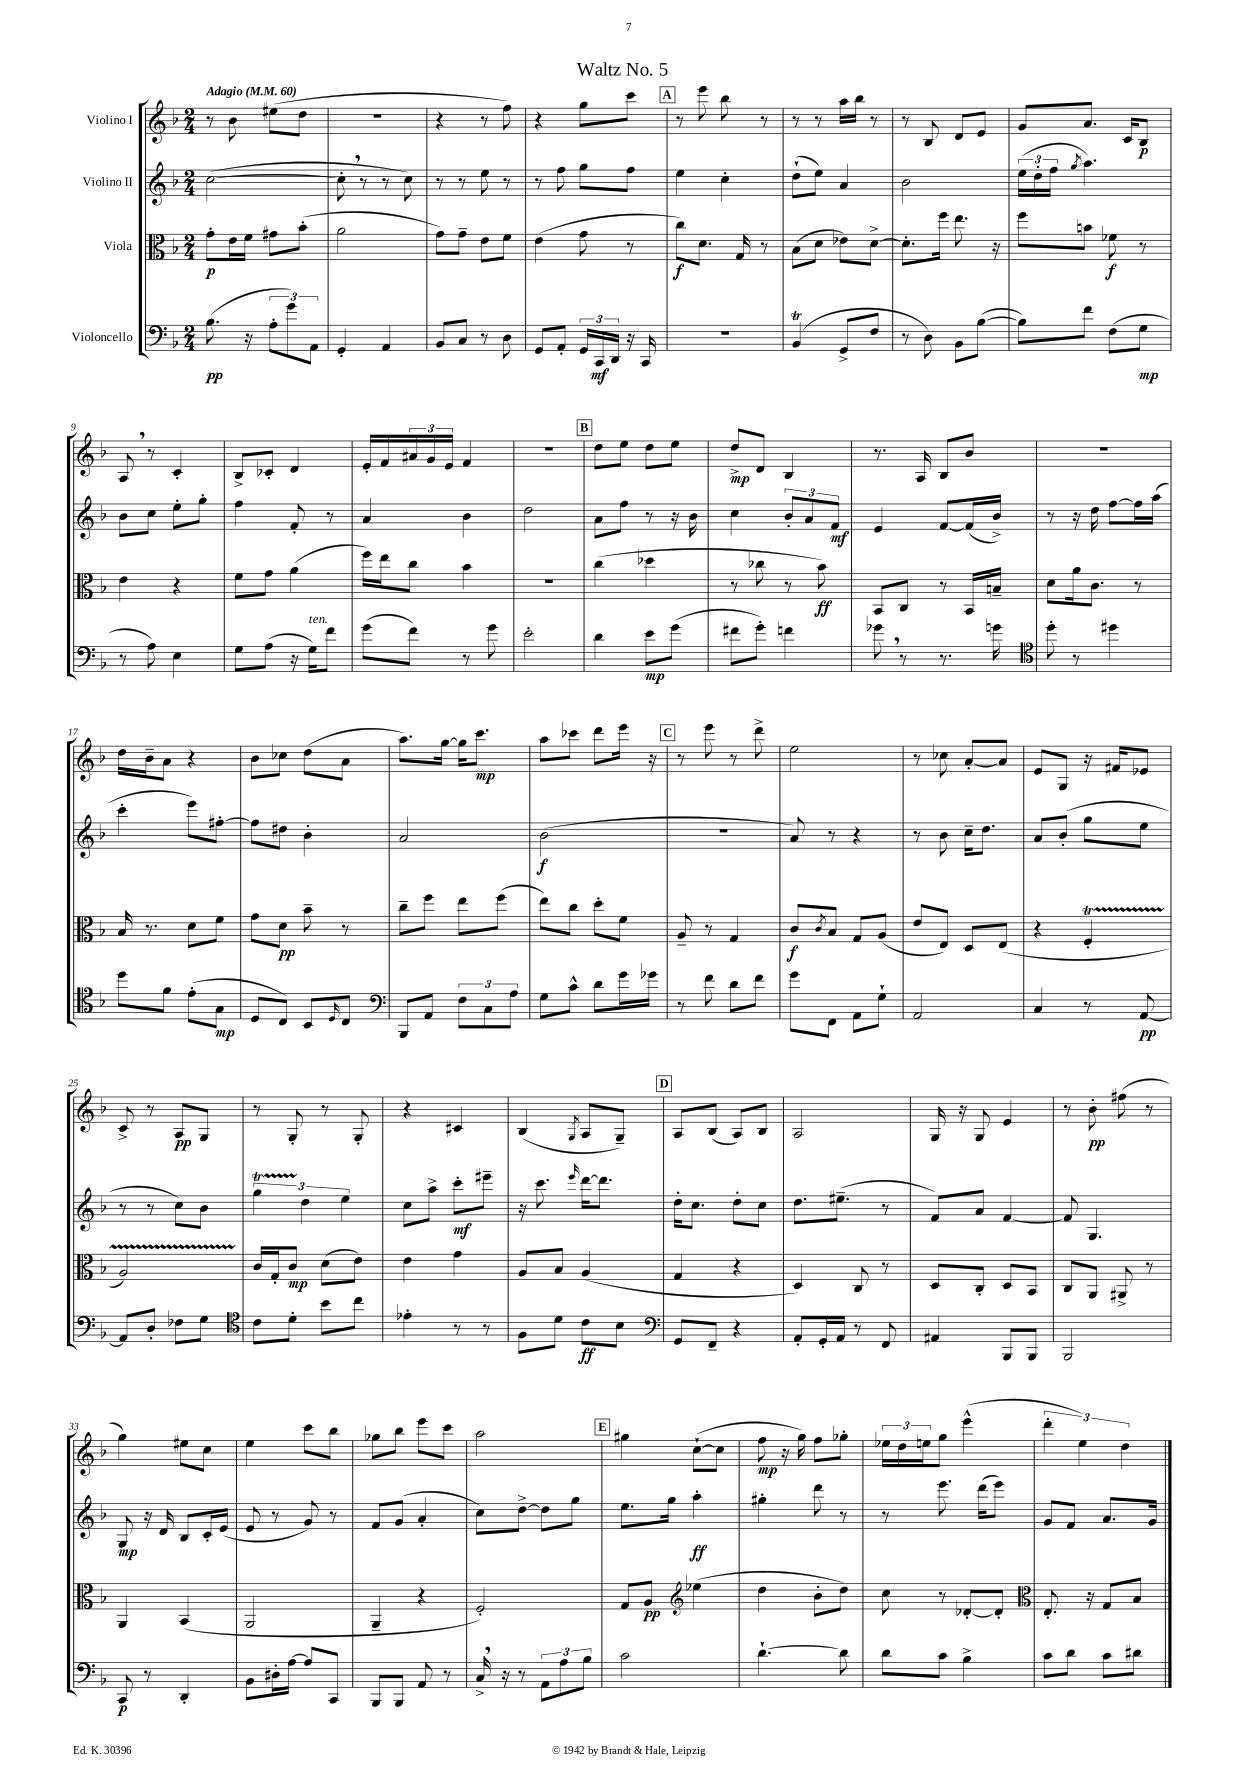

**kern	**kern	**kern	**kern
*staff4	*staff3	*staff2	*staff1
*clefF4	*clefC3	*clefG2	*clefG2
*k[b-]	*k[b-]	*k[b-]	*k[b-]
*M2/4	*M2/4	*M2/4	*M2/4
*MM60	*MM60	*MM60	*MM60
(8.B-	8g'	([2cc	8r
.	16e	.	8b-
16r	16f	.	.
12A'	8g#	.	(8ee#
12g)	.	.	.
.	(8b-'	.	8dd
12AA	.	.	.
=	=	=	=
4GG'	2a	8cc']	2r
.	.	8r	.
4AA	.	8r	.
.	.	8cc)	.
=	=	=	=
8BB-	8g)	8r	4r
8C	8g~	8r	.
8r	8e	8ee	8r
8D	8f	8r	8ff)
=	=	=	=
8GG	(4e	8r	4r
8AA'	.	8ff	.
24GG	8g	8gg	8gg
24CC	.	.	.
24DD	.	.	.
16r	8r	8ff	8ccc
16CC	.	.	.
=	=	=	=
2r	8cc)	4ee	8r
.	8.d	.	8eee
.	.	4cc'	8bb-
.	16G	.	.
.	8r	.	8r
=	=	=	=
(4BB-	(8B-	(8dd`	8r
.	8d	8ee)	8r
8GG^	8e-)	4a	16aa
.	.	.	16bb-
8F	[8d^	.	8r
=	=	=	=
8r	8.d']	2b-	8r
8D)	.	.	8B-
.	16ff	.	.
8BB-	8.ee	.	8d
([8B-	.	.	8e
.	16r	.	.
=	=	=	=
8B-])	8ff	(24ee	8g
.	.	24dd'	.
.	.	24ff	.
.	.	8qgg	.
8f	8b	4.aa)	8.a
(8F	8f-	.	.
.	.	.	16c
8G	8r	.	8B-
=	=	=	=
8r	4e	8b-	8A
8A)	.	8cc	8r
4E	4r	8ee'	4c'
.	.	8gg'	.
=	=	=	=
8G	8f	4ff	8B-^
(8A	8g	.	8c-'
16r	(4a	8f'	4d
16G)	.	.	.
8f	.	8r	.
=	=	=	=
(8g	16ff)	4a	16e'
.	16ee	.	16f
8f)	8cc	.	24a#
.	.	.	24g
.	.	.	24e
8r	4b-	4b-	4f
8g	.	.	.
=	=	=	=
2e'	2r	2dd	2r
=	=	=	=
4d	(4cc	8a	8dd
.	.	8ff	8ee
8e	4dd-	8r	8dd
(8g	.	16r	8ee
.	.	16b-	.
=	=	=	=
8f#	8r	4cc	8dd^
8g')	8cc-	.	8d
4f	8r	12b-'	4B-
.	.	12a	.
.	8b-)	.	.
.	.	12f	.
=	=	=	=
8g-	8BB-	4e	8.r
8r	8C	.	.
.	.	.	16A
8.r	8r	[8f	8B-
.	16BB-	(16f]	8b-
16g	16B~	16b-^)	.
=	=	=	=
*clefC4	*	*	*
8dd'	8d	8r	2r
8r	16a	16r	.
.	8.c	16dd	.
4dd#	.	[8ff	.
.	8r	16ff]	.
.	.	(16aa	.
=	=	=	=
8dd	16B-	4ccc'	16dd
.	8.r	.	16b-~
8f	.	.	8a
(8e'	8d	8eee)	4r
8G	8f	[8ff#'	.
=	=	=	=
8D	8g	8ff#]	8b-
8C)	8d	8dd#	8cc-
8BB-	8b-~	4b-'	(8dd
16qqD	.	.	.
8C	8r	.	8a
=	=	=	=
*clefF4	*	*	*
8BBB-	8cc~	2a	8.aa)
8AA	8ff	.	.
.	.	.	[16gg
12F	8ee	.	16gg]
.	.	.	8.ccc
12C	.	.	.
.	(8ff	.	.
12A	.	.	.
=	=	=	=
8G	8ee)	(2b-	8aa
8c^^	8cc	.	8ccc-
8d	8dd'	.	8ddd
16g	8f	.	16eee
16g-	.	.	16r
=	=	=	=
8r	8A~	2r	8r
8f	8r	.	8eee
8d	4G	.	8r
8f	.	.	8ddd^
=	=	=	=
8g	8c	8a)	2ee
.	8qc	.	.
8FF	8B-	8r	.
8AA	8G	4r	.
8G`	(8A	.	.
=	=	=	=
2AA	8e	8r	8r
.	8E)	8b-	8cc-
.	8D	16cc~	[8a'
.	.	8.dd	.
.	(8E	.	8a]
=	=	=	=
4C	4r	8a	8e
.	.	(8b-'	8G
8r	4F'	8gg	16r
.	.	.	16f#
[8AA	.	8ee	8e-
=	=	=	=
8AA]	2A)	8r	8c^
8D'	.	8r	8r
8F-	.	8cc)	8A
8G	.	8b-	8G
=	=	=	=
*clefC4	*	*	*
8c	16c	6gg	8r
.	16G'	.	.
8d'	8c	.	8G'
.	.	6dd	.
8b-	(8d	.	8r
.	.	6ee	.
8cc	8e)	.	8G'
=	=	=	=
4e-'	4e	8cc	4r
.	.	8aa^	.
8r	4g	8ccc'	4c#
8r	.	8eee#~	.
=	=	=	=
8F	8A	16r	(4B-
.	.	8.ccc	.
8d	8B-	.	.
.	.	16qqeee	8qG
8c	(4A	[16ddd	8A
.	.	8.ddd]	.
8B-	.	.	8G~)
=	=	=	=
*clefF4	*	*	*
8GG	4G	16dd'	8A
.	.	8.cc	.
8FF~	.	.	(8B-
4r	4r	8dd'	8A)
.	.	8cc	8B-
=	=	=	=
8AA'	4D)	8.dd	2A
16GG'	.	.	.
16AA	.	(8.ee#~	.
8r	8C	.	.
8FF	8r	8r	.
=	=	=	=
4AA#	8D	8f)	16G
.	.	.	16r
.	8C'	8a	8G
8BBB-	8D	[4f	4e
8BBB-	8BB-	.	.
=	=	=	=
2BBB-	8C	8f]	8r
.	8AA	4.G	8b-'
.	8AA#^	.	(8ff#
.	8r	.	8r
=	=	=	=
8CC	4AA	8G	4gg)
8r	.	16r	.
.	.	16d	.
4DD'	(4BB-	8B-	8ee#
.	.	16c'	8cc
.	.	(16e	.
=	=	=	=
8BB-	2AA	8e	4ee
16D#'	.	8r	.
[16A	.	.	.
8A]	.	8g)	8ccc
8CC	.	8r	8bb-
=	=	=	=
8BBB-	4AA~	8f	8gg-
8BBB-	.	(8g	8bb-
8AA	4r	4a'	8eee
8r	.	.	8ccc
=	=	=	=
16C^	2F')	8cc)	2aa
16r	.	.	.
8r	.	[8dd^	.
12AA	.	8dd]	.
12A	.	.	.
.	.	8gg	.
12B-	.	.	.
=	=	=	=
2c	8G	8.ee	4gg#
.	8A	.	.
.	.	16gg	.
*	*clefG2	*	*
.	(4ee-	4aa'	([8cc`
.	.	.	8cc]
=	=	=	=
[4.d`	4dd	4gg#'	8ff
.	.	.	16r
.	.	.	16gg)
.	8b-'	8ddd	8ff
8d]	8dd)	8r	8gg-'
=	=	=	=
8d	8cc	8r	24ee-
.	.	.	24dd
.	.	.	24ee
8c	8r	8.eee	8gg
4B-^	[8d-'	.	(4eee^^
.	.	(16ddd	.
.	8d-']	8eee)	.
=	=	=	=
*	*clefC3	*	*
8c	8.E'	8g	6ddd'
8d	.	8f	.
.	.	.	6ee)
.	16r	.	.
8c	8G	8.a	.
.	.	.	6dd
8d#	8B-	.	.
.	.	16g	.
==	==	==	==
*-	*-	*-	*-
